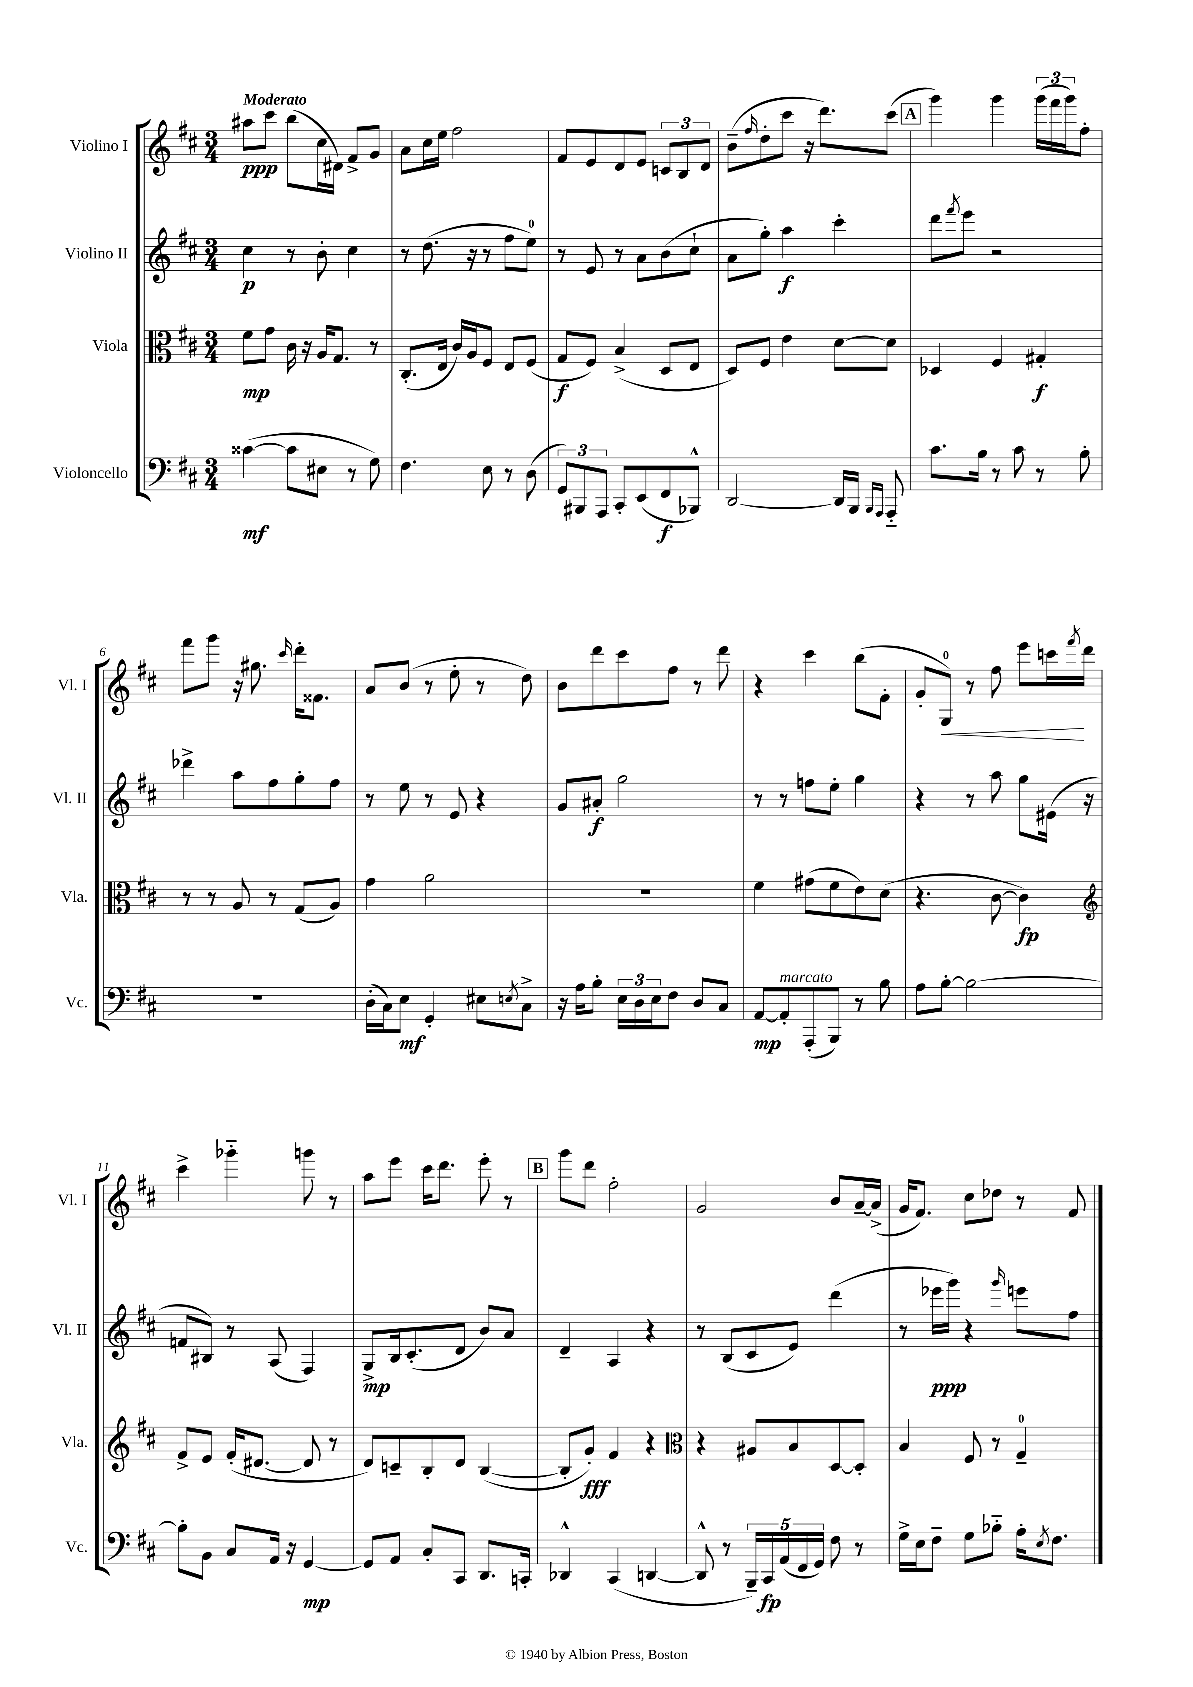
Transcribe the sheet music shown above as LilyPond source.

<<
\new StaffGroup <<
\new Staff = "s0" \with { instrumentName = "Violino I" shortInstrumentName = "Vl. I" } {
    \clef treble \key d \major \numericTimeSignature \time 3/4 \tempo "Moderato"
    ais''8\ppp cis'''8 b''8( cis''16 dis'16) fis'8-> g'8 |
    a'8 cis''16 e''16 fis''2 |
    fis'8 e'8 d'8 e'8 \tuplet 3/2 { c'8 b8 d'8 } |
    b'8--( \grace { fis''16 } d''8-. cis'''8 r16 d'''8.) cis'''8( |
    \mark \markup { \box "A" } g'''4) g'''4 \tuplet 3/2 { g'''16( fis'''16 g'''16) } fis''8-. |
    fis'''8 g'''8 r16 gis''8. \grace { cis'''16 } d'''16-. fisis'8. |
    a'8 b'8( r8 e''8-. r8 d''8) |
    b'8 d'''8 cis'''8 fis''8 r8 d'''8 |
    r4 cis'''4 b''8( fis'8-. |
    g'8-. g8-0\<) r8 fis''8 e'''8 c'''16\! \acciaccatura { fis'''8 } d'''16 |
    cis'''4-> ges'''4-_ g'''8 r8 |
    a''8 e'''8 cis'''16 d'''8. e'''8-. r8 |
    \mark \markup { \box "B" } g'''8 d'''8 fis''2-. |
    g'2 b'8 a'16~-- a'16->( |
    g'16 fis'8.) cis''8 des''8 r8 fis'8 \bar "|." |
}
\new Staff = "s1" \with { instrumentName = "Violino II" shortInstrumentName = "Vl. II" } {
    \clef treble \key d \major \numericTimeSignature \time 3/4
    cis''4\p r8 b'8-. cis''4 |
    r8 d''8.( r16 r8 fis''8 e''8-0) |
    r8 e'8 r8 a'8 b'8( cis''8-! |
    a'8 g''8-.) a''4\f cis'''4-. |
    \mark \markup { \box "A" } d'''8 \acciaccatura { fis'''8 } e'''8 r2 |
    des'''4-> a''8 fis''8 g''8-. fis''8 |
    r8 e''8 r8 e'8 r4 |
    g'8 ais'8-.\f g''2 |
    r8 r8 f''8 e''8-. g''4 |
    r4 r8 a''8 g''8 eis'16( r16 |
    f'8 bis8) r8 a8( fis4) |
    g8->\mp b16 cis'8.-.( d'8 b'8) a'8 |
    \mark \markup { \box "B" } d'4-- a4 r4 |
    r8 b8( cis'8 e'8) d'''4( |
    r8 ees'''16\ppp g'''16) r4 \grace { g'''16 } e'''8 fis''8 \bar "|." |
}
\new Staff = "s2" \with { instrumentName = "Viola" shortInstrumentName = "Vla." } {
    \clef alto \key d \major \numericTimeSignature \time 3/4
    fis'8\mp g'8 cis'16 r16 a16 g8. r8 |
    cis8.-.( e16 cis'16) a16 fis8 e8 fis8( |
    g8\f fis8) b4->( d8 e8 |
    d8) fis8 e'4 d'8~ d'8 |
    \mark \markup { \box "A" } des4 fis4 gis4-.\f |
    r8 r8 a8 r8 g8( a8) |
    g'4 a'2 |
    r2. |
    fis'4 gis'8( fis'8 e'8) d'8( |
    r4. cis'8~ cis'4\fp) |
    \clef treble fis'8-> e'8 fis'16-.( dis'8.~ dis'8 r8 |
    d'8) c'8-- b8-. d'8 b4~( |
    \mark \markup { \box "B" } b8-. g'8-.\fff) fis'4 r4 |
    \clef alto r4 ais8 b8 d8~ d8-. |
    b4 fis8 r8 g4-0-- \bar "|." |
}
\new Staff = "s3" \with { instrumentName = "Violoncello" shortInstrumentName = "Vc." } {
    \clef bass \key d \major \numericTimeSignature \time 3/4
    cisis'4~\mf( cisis'8 eis8 r8 g8) |
    fis4. e8 r8 d8( |
    \tuplet 3/2 { g,8) bis,,8 a,,8 } cis,8-. e,8( fis,8\f bes,,8-^) |
    d,2~ d,16 b,,16 \grace { b,,16 a,,16 } a,,8-_ |
    \mark \markup { \box "A" } cis'8. b16 r8 cis'8 r8 b8-. |
    R2. |
    d16-.( cis16) e8\mf g,4-. eis8 \acciaccatura { e8 } cis8-> |
    r16 a16 b8-. \tuplet 3/2 { e16 d16 e16 } fis8 d8 cis8 |
    a,8~\mp a,8-.^\markup { \italic "marcato" } a,,8-.( b,,8) r8 b8 |
    a8 b8~-. b2~ |
    b8-. b,8 cis8 a,16 r16 g,4~\mp |
    g,8 a,8 cis8-. cis,8 d,8. c,16-. |
    \mark \markup { \box "B" } des,4-^ cis,4( d,4~ |
    d,8-^ r8 \tuplet 5/4 { b,,16--) cis,16\fp a,16( fis,16 g,16) } fis8 r8 |
    g16-> e16 fis8-- g8 bes8-_ a16-. \acciaccatura { e8 } fis8. \bar "|." |
}
>>
>>
